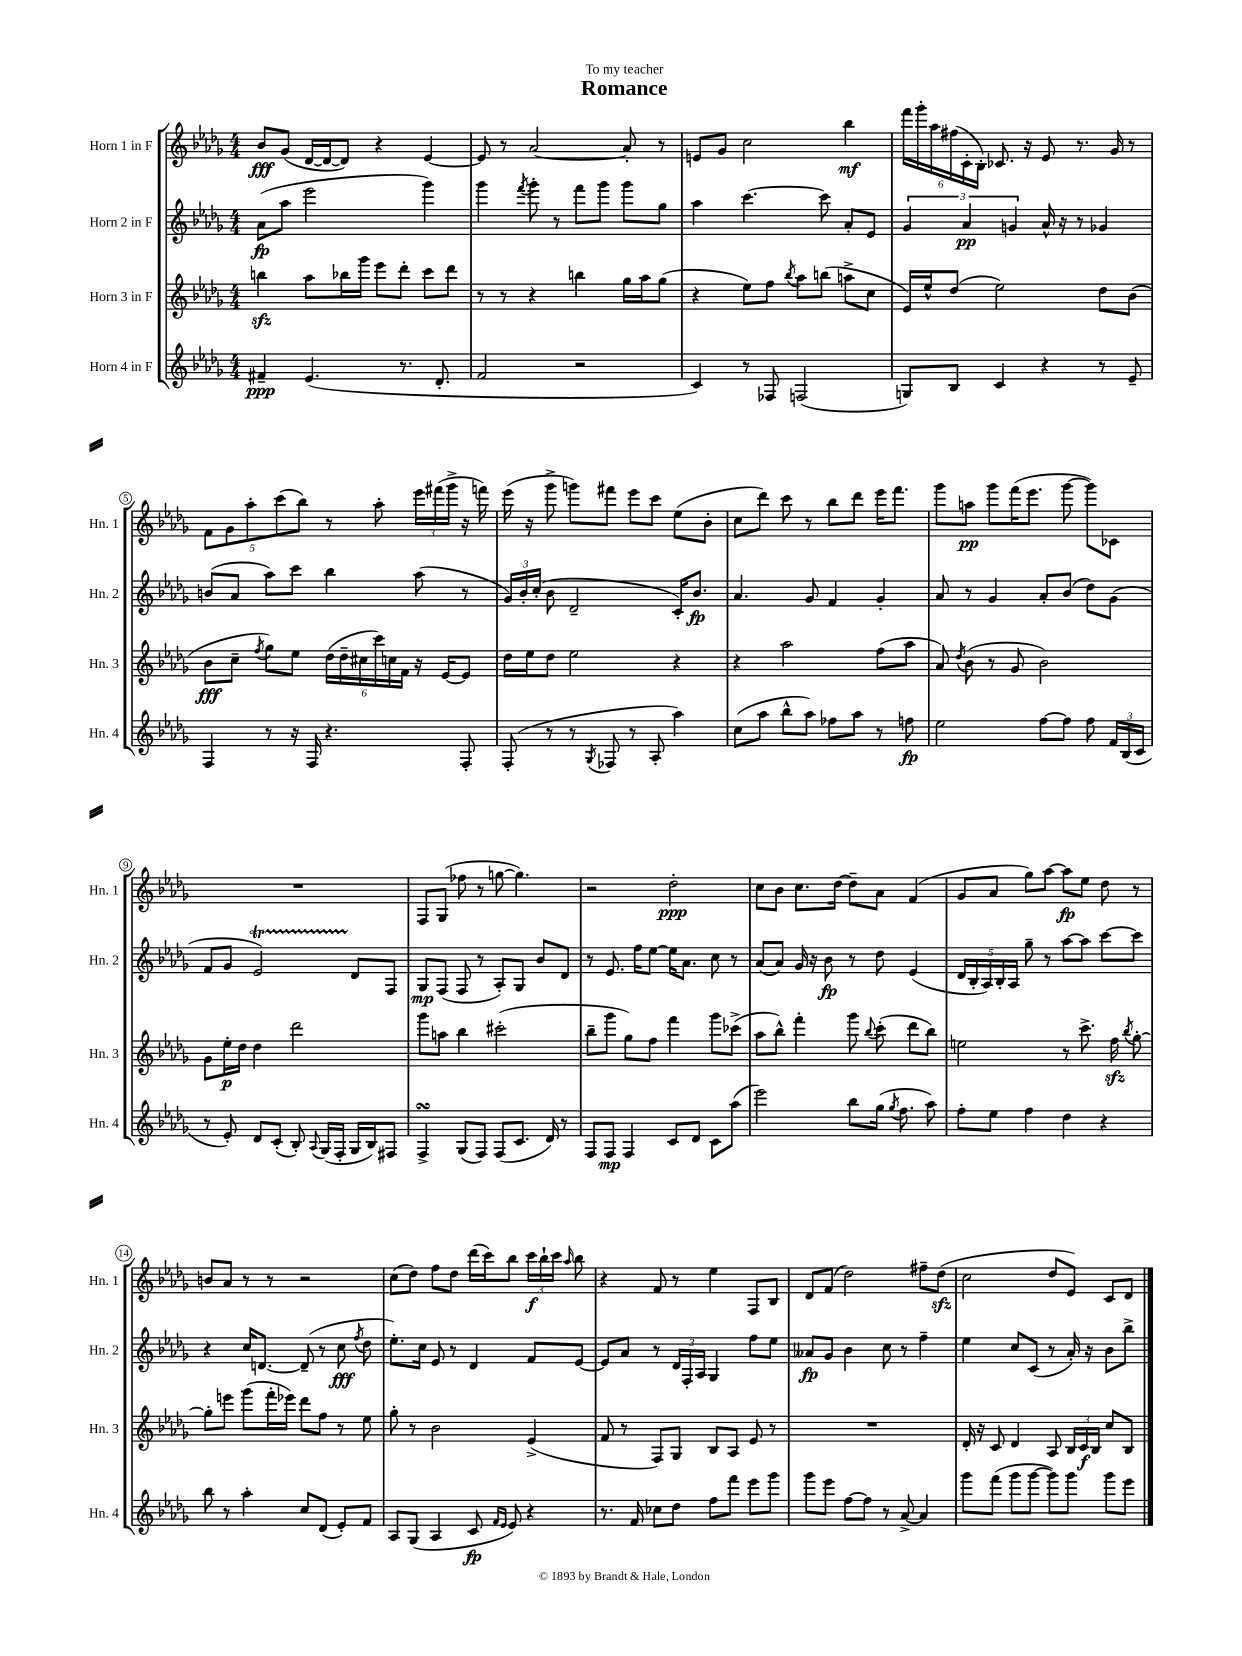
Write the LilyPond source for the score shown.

\header { title = "Romance" dedication = "To my teacher" }
<<
\new StaffGroup <<
\new Staff = "s0" \with { instrumentName = "Horn 1 in F" shortInstrumentName = "Hn. 1" } {
    \clef treble \key des \major \numericTimeSignature \time 4/4
    \autoBeamOff bes'8[\fff ges'8]( des'16[~ des'16~ des'8]) r4 ees'4~ |
    ees'8 r8 aes'2~ aes'8-. r8 |
    e'8[ ges'8] c''2 bes''4\mf |
    \tuplet 6/4 { f'''16[ ges'''16-. aes''16 fis''16( c'16-. bes16]-.) } ces'8. r16 ees'8 r8. ges'16 r8 |
    \tuplet 5/4 { f'8[ ges'8 aes''8-. c'''8( bes''8]) } r8 aes''8-. \tuplet 3/2 { ees'''16[ fis'''16( ges'''16]-> } r16 f'''16) |
    ees'''16( r16 ges'''8-> g'''8[) fis'''8] ees'''8[ c'''8] ees''8[( bes'8]-. |
    c''8[ des'''8]) c'''8 r8 bes''8[ des'''8] ees'''16[ f'''8.] |
    ges'''8[ a''8]\pp ges'''8[ f'''16( ees'''8.] ges'''8~ ges'''8[) ces'8] |
    R1 |
    f8[ ges8]( fes''8 r8 g''8~ g''4.) |
    r2 des''2-.\ppp |
    c''8[ bes'8] c''8.[ des''16]~ des''8[-- aes'8] f'4( |
    ges'8[ aes'8] ges''8[) aes''8]~ aes''8[\fp ees''8] des''8 r8 |
    b'8[ aes'8] r8 r8 r2 |
    c''8[( des''8]) f''8[ des''8] des'''16[( c'''16) bes''8] \tuplet 3/2 { c'''16[\f bes''16-! c'''16] } \grace { aes''16 } bes''8 |
    r4 f'8 r8 ees''4 f8[ bes8] |
    des'8[ f'8]( des''2) fis''8[-- des''8]\sfz( |
    c''2 des''8[ ees'8]) c'8[ des'8] \bar "|." |
}
\new Staff = "s1" \with { instrumentName = "Horn 2 in F" shortInstrumentName = "Hn. 2" } {
    \clef treble \key des \major \numericTimeSignature \time 4/4
    \autoBeamOff aes'8[\fp( aes''8] ees'''2 ges'''4) |
    ges'''4 \acciaccatura { f'''8 } ges'''8-. r8 f'''8[ ges'''8] ges'''8[ ges''8] |
    aes''4 c'''4.~ c'''8 aes'8[-. ees'8] |
    \tuplet 3/2 { ges'4 aes'4\pp g'4 } aes'16-^ r16 r8 ges'4 |
    b'8[( aes'8] aes''8[) c'''8] bes''4 aes''8( r8 |
    \tuplet 3/2 { ges'16[) bes'16-. c''16]-.( } bes'8 des'2-- c'16[-.) bes'8.]\fp |
    aes'4. ges'8 f'4 ges'4-. |
    aes'8 r8 ges'4 aes'8[-. bes'8]( des''8[) ges'8]( |
    f'8[ ges'8] ees'2\startTrillSpan) des'8[\stopTrillSpan f8] |
    ges8[\mp f8]( f8 r8 aes8[-.) ges8] bes'8[ des'8] |
    r8 ees'8. f''16[ ees''8]~ ees''16[ aes'8.] c''8 r8 |
    aes'8[( aes'8]) ges'16 r16 bes'8\fp r8 des''8 ees'4( |
    \tuplet 5/4 { des'16[ bes16-. aes16) bes16-. aes16] } ges''8-- r8 aes''8[~ aes''8] c'''8[~ c'''8] |
    r4 c''16[ d'8.]~ d'8--( r8 c''8\fff \acciaccatura { f''8 } des''8 |
    ees''8.[-.) c''16] ees'8 r8 des'4 f'8[ ees'8]~ |
    ees'8[ aes'8] r8 \tuplet 3/2 { des'16[ f16-. aes16] } ges4 f''8[ ees''8] |
    aeses'8[\fp ges'8] bes'4 c''8 r8 f''4-- |
    ees''4 c''8[ c'8]( r8 aes'16-.) r16 bes'8[ bes''8]-> \bar "|." |
}
\new Staff = "s2" \with { instrumentName = "Horn 3 in F" shortInstrumentName = "Hn. 3" } {
    \clef treble \key des \major \numericTimeSignature \time 4/4
    \autoBeamOff b''4\sfz aes''8[ bes''16 ges'''16] ees'''8[ des'''8]-. c'''8[ des'''8] |
    r8 r8 r4 b''4 ges''16[ aes''16 ges''8]( |
    r4 ees''8[) f''8] \acciaccatura { bes''8 } aes''8[ b''8]( a''8[-> c''8] |
    ees'16[) ees''16-^ des''8]( ees''2) des''8[ bes'8]( |
    bes'8[\fff c''8]-- \acciaccatura { f''8 } ges''8[) ees''8] \tuplet 6/4 { des''16[( des''16-- cis''16 c'''16) c''16 f'16] } r16 ees'16[~ ees'8] |
    des''16[ ees''16 des''8] ees''2 r4 |
    r4 aes''2 f''8[( aes''8] |
    aes'8) \acciaccatura { des''8 } bes'8( r8 ges'8 bes'2) |
    ges'8[ ees''16-.\p des''16] des''4 des'''2 |
    ges'''8[ a''8] bes''4 cis'''2-.( |
    bes''8[-- ges'''8] ges''8[) f''8] f'''4 ges'''8[ ces'''8]->( |
    aes''8[ bes''8]-^) f'''4-. ges'''8 \appoggiatura { bes''8 } c'''8-.( des'''8[ bes''8]) |
    e''2 r8 c'''8.-> f''16\sfz \acciaccatura { bes''8 } ges''8~-. |
    ges''8[-. e'''8] ges'''8[( f'''16-. ees'''16]) des'''8[ f''8] r8 ees''8 |
    ges''8-. r8 bes'2 ees'4->( |
    f'8 r8 f8[) ges8] bes8[ aes8] ees'8 r8 |
    R1 |
    des'16-. r16 c'8 des'4 aes8 \tuplet 3/2 { bes16[ c'16\f bes16] } c''8[ bes8] \bar "|." |
}
\new Staff = "s3" \with { instrumentName = "Horn 4 in F" shortInstrumentName = "Hn. 4" } {
    \clef treble \key des \major \numericTimeSignature \time 4/4
    \autoBeamOff fis'4--\ppp ees'4.( r8. des'8.-. |
    f'2 r2 |
    c'4) r8 fes8 f2( |
    g8[) bes8] c'4 r4 r8 ees'8-- |
    f4 r8 r16 f16 r4. f8-. |
    f8-.( r8 r8 \acciaccatura { ges8 } fes8 r8 aes8-. aes''4) |
    c''8[( aes''8] bes''8[-^ aes''8]) fes''8[ aes''8] r8 f''8\fp |
    ees''2 f''8[~ f''8] f''8 \tuplet 3/2 { f'16[ bes16( c'16] } |
    r8 ees'8-.) des'8[ c'8]-.( bes8-.) \appoggiatura { aes8 } ges16[( f16]-. ges16[ bes16) fis8] |
    f4->\turn ges8[( f8]) f8[( c'8.] des'16) r8 |
    f8[ f8]\mp f4 c'8[ des'8] c'8[ aes''8]( |
    ees'''2) bes''8[ ges''16]( \acciaccatura { ges''8 } f''8. aes''8) |
    f''8[-. ees''8] f''4 des''4 r4 |
    bes''8 r8 aes''4-. c''8[ des'8]( ees'8[-.) f'8] |
    aes8[ ges8]( aes4 c'8\fp \grace { f'16[ ees'16] } ees'8) r4 |
    r8. f'16 ces''8[ des''8] f''8[ f'''8] ees'''8[ ges'''8] |
    ges'''8[ ees'''8] f''8[~ f''8] r8 aes'8~-> aes'4 |
    ges'''8[ f'''8]( ges'''8[ ges'''8]~ ges'''8[) ges'''8] ges'''8[ ees'''8] \bar "|." |
}
>>
>>
\layout { \context { \Score \override BarNumber.stencil = #(make-stencil-circler 0.1 0.3 ly:text-interface::print) } }
